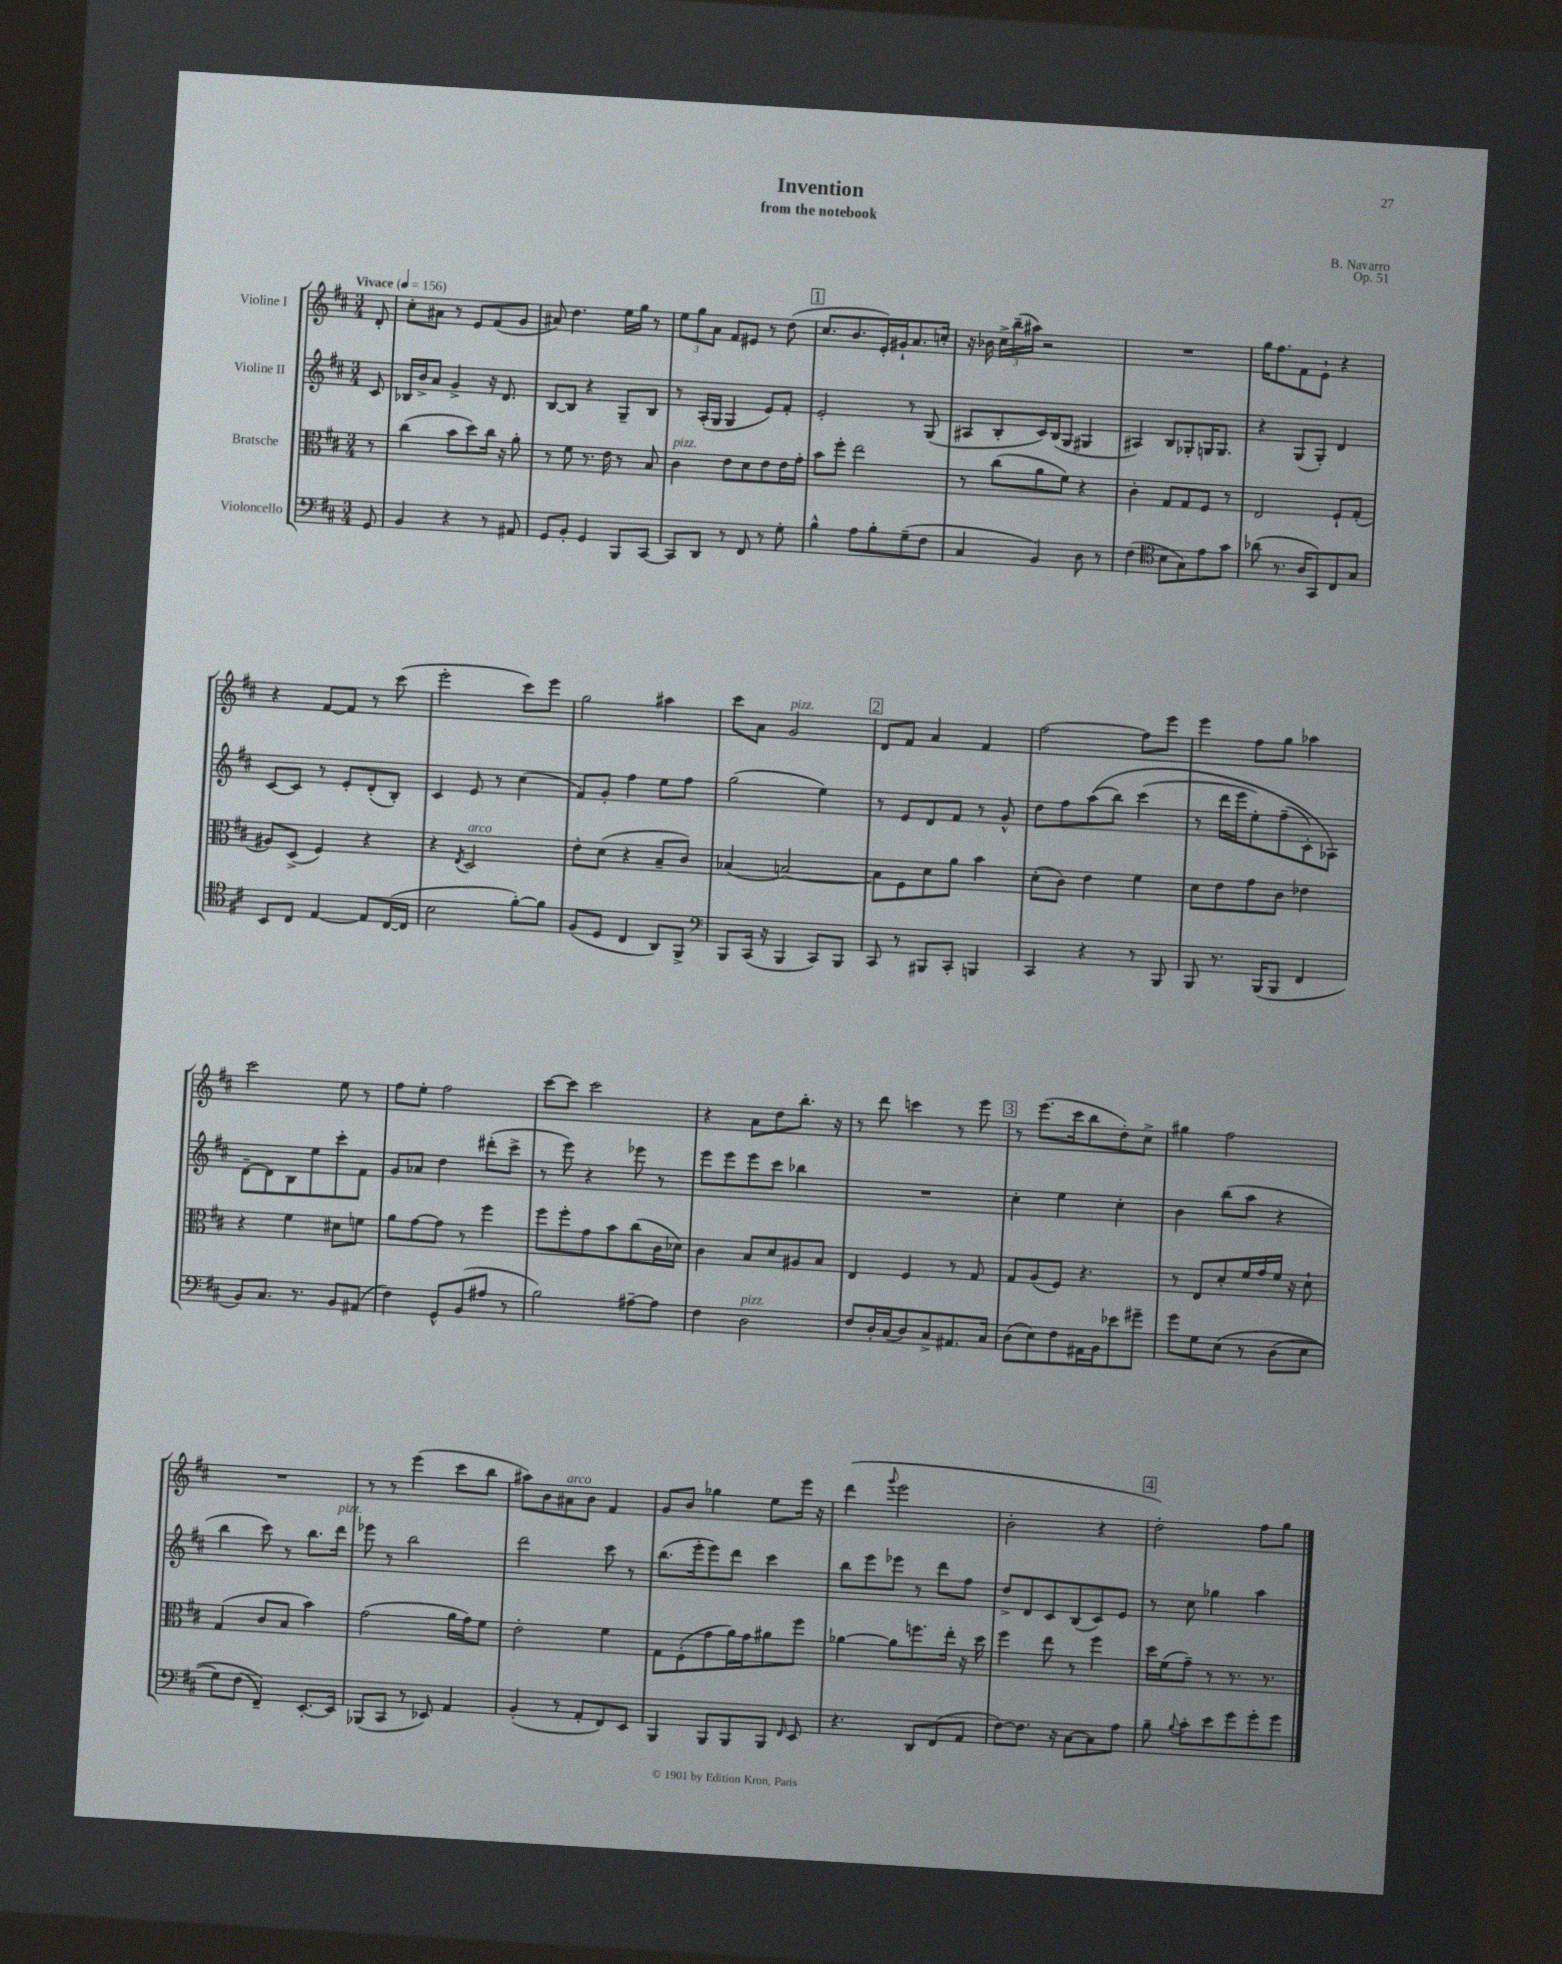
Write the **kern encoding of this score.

**kern	**kern	**kern	**kern
*part4	*part3	*part2	*part1
*staff4	*staff3	*staff2	*staff1
*I"Violoncello	*I"Bratsche	*I"Violine II	*I"Violine I
*clefF4	*clefC3	*clefG2	*clefG2
*k[f#c#]	*k[f#c#]	*k[f#c#]	*k[f#c#]
*M3/4	*M3/4	*M3/4	*M3/4
*MM156	*MM156	*MM156	*MM156
=	=	=	=
!	!	!	!LO:TX:a:B:t=Vivace
8GG/	8r	8c#/	8d'/
=1	=1	=1	=1
4BB/	(4cc#\	16B-X/LL	8cc#'\L
.	.	16b^/J	.
.	.	8a/J	8a#X\J
4r	8b\L	4g^/	8r
.	8dd\)	.	8e/L
8r	16cc#\Jk	16r	(8f#/
.	16r	8.d/	.
8AA#X/	8a'\	.	8g/J
=2	=2	=2	=2
8GG/L	8r	[8B/L	8a#X/)
8BB'/J	8f#\	8B/J]	4.dd\
4GG/	8.r	4r	.
.	16e\	.	.
8BBB/L	8r	8G~/L	16ee\LL
.	.	.	16gg\JJ
[8CC#/J	8B/	8B/J	8r
=3	=3	=3	=3
!	!LO:TX:a:i:t=pizz.	!	!
8CC#/L]	4c#\	8r	12ee\L
.	.	.	12gg\
8DD/J	.	(16A'/LL	.
.	.	.	12a\J
.	.	16G/JJ	.
8r	8e\L	4G/	8f#/L
8FF#/	8d\	.	8e#X/J
8r	8e\	8e/L)	8r
8G'\	16e\L	8f#'/J	(8dd\
.	16g'\JJ	.	.
!!LO:REH:place=s1:t=1
=4	=4	=4	=4
4B^^\	8b\L	2e'/	8.cc#/L
.	8ff#'\J	.	.
.	.	.	8.b/
8A\L	2ee\	.	.
8B'\	.	.	16e'/L)
.	.	.	16g#X`/J
(8G~\	.	8r	8.a/
8F#\J	.	(8G/	.
.	.	.	16ccn'/Jk
=5	=5	=5	=5
4C#/	8r	8A#X/L	16r
.	.	.	16b-X\
.	(8cc#\L	8B'/	24cc#^\LL
.	.	.	(24bb~\
.	.	.	24aa#X\JJ)
4BB/)	8a\	16c#/L)	2r
.	.	(16B/J	.
.	8f#\J)	8G/J	.
8D\	4r	4G#X/	.
8r	.	.	.
=6	=6	=6	=6
(4F#\	4c#'\	4A#X/)	2.r
*clefC4	*	*	*
8B\L	8G/L	8B/L	.
8G\)	8G/	8G-X'/	.
8e\	8F#/J	16Gn/K	.
.	.	8.G/J	.
8g\J	8r	.	.
=7	=7	=7	=7
(8a-X\	2E/	4r	16gg\KL
.	.	.	8.ff#\
8.r	.	.	.
.	.	(8G/L	8f#\
16A/KL	.	.	.
8GG/)	.	8G'/J)	8e`\J
8C#/	8F#`/L	4d/	4r
8G/J	(8G'/J	.	.
!!LO:LB:g=z
=8	=8	=8	=8
8BB/L	8A#X/L)	[8c#/L	4r
8C#/J	(8D^/J	8c#/J]	.
[4E/	4F#/)	8r	[8f#/L
.	.	8e'/L	8f#/J]
8E/L]	4r	(8d'/	8r
([16C#/L	.	8B'/J)	(8ccc#\
16C#/JJ]	.	.	.
=9	=9	=9	=9
2B\	4r	4c#/	2eee'\
.	8qE/	.	.
!	!LO:TX:a:i:t=arco	!	!
.	2D/	8e/	.
.	.	8r	.
[8f#'\L)	.	(4cc#\	8ccc#\L)
8f#\J]	.	.	8eee\J
=10	=10	=10	=10
(8F#/L	8e'\L	8f#/L)	2gg\
8D/J	(8d\J	8g'/J	.
4C#/	4r	4ff#\	.
8AA/L)	8B~/L	8ee\L	4aa#X\
8FF#^/J	8c#/J)	8ff#\J	.
=11	=11	=11	=11
*clefF4	*	*	*
8BBB/L	(4B-X/	(2gg\	8ccc#\L
(16CC#/Jk	.	.	8a\J
16r	.	.	.
!	!	!	!LO:TX:a:i:t=pizz.
4BBB/	[2Bn/)	.	2g/
8CC#/L)	.	4ee\)	.
8BBB/J	.	.	.
!!LO:REH:place=s1:t=2
=12	=12	=12	=12
8CC#/	8B\L]	8r	8d/L
8r	8F#\	8e/L	8f#/J
8BBB#X/L	8d\	8d/	4a/
8CC#'/J	8a\J	8f#/J	.
4BBBn/	4b\	8r	4f#/
.	.	8g^^/	.
=13	=13	=13	=13
4CC#/	(8d'\L	8dd\L	[2ff#\
.	8c#\J)	8ff#\	.
4r	4e\	((8aa\	.
.	.	8bb\J)	.
8r	4f#\	(4ccc#\	8ff#\L]
8BBB/	.	.	8eee\J
=14	=14	=14	=14
8BBB/	8d\L	8r	4eee\
8.r	8e\	16ddd\LL	.
.	.	16eee\J	.
.	8g\	8ee'\)	8ff#\L
(16BBB/KL	.	.	.
8BBB/J	8c#\J	(8ff#~\	8gg\J
4FF#/	4e-X\	8c#'\)	4aa-X\
.	.	8A-X\J)	.
!!LO:LB:g=z
=15	=15	=15	=15
8BB/L)	4r	[8d~\L	2ccc#\
8.C#/J	.	8d\]	.
.	4f#\	8B\	.
8.r	.	.	.
.	.	8ee\	.
8BB/L	8d#X\L	8ccc#'\	8ee\
(8AA#X/J	8fn\J	8f#\J	8r
=16	=16	=16	=16
4F#\)	8a\L	8g/L	8ff#\L
.	[8g\	8a-X/J	8ee'\J
8GG^^/L	8g\J]	4dd\	2ff#\
(8BB/	8r	.	.
8A#X/J	4ff#\	(8ddd#X'\L	.
8r	.	8ccc#^\J	.
=17	=17	=17	=17
2B\)	8ff#\L	8r	[8ccc#\L
.	8ff#'\	8eee\)	8ccc#\J]
.	8g\	4r	2ccc#\
.	8b\	.	.
[8A#X~\L	(8cc#\	8eee-X\	.
8A#\J]	16c#\L	8r	.
.	16d-X\JJ)	.	.
=18	=18	=18	=18
4F#\	4c#\	8eee\L	4r
.	.	8eee\	.
!LO:TX:a:i:t=pizz.	!	!	!
2D\	8B/L	8eee\	8a\L
.	8d/	8ccc#\J	8dd\
.	8A#X/	4bb-X\	8.bb'\J
.	8B/J	.	.
.	.	.	16r
=19	=19	=19	=19
8F#/L	4E/	2.r	8r
16D'/L	.	.	8ddd\
(16C#/J	.	.	.
8D/)	4F#/	.	4cccn\
8C#^/	.	.	.
8.AA#X/	8r	.	8r
.	8G/	.	8eee\
16C#/Jk	.	.	.
!!LO:REH:place=s1:t=3
=20	=20	=20	=20
(8D\L	8G/L	4cc#'\	8r
8E\)	(8A/	.	(8.eee\L
8F#\	8F#/J)	4ee\	.
.	.	.	16ccc#\k
16AA#X\L	4.r	.	8bb\
16BB\J	.	.	.
8e-X\	.	4cc#'\	8dd'\)
8g#X~\J	.	.	8cc#^\J
=21	=21	=21	=21
8g\L	8r	4b\	4gg#X\
8G\	8E/L	.	.
(8E\J	8d'/	(8bb\L	2ff#\
8r	16f#/L	8aa\J	.
.	16g/	.	.
(8D\L	16f#/JJ	4r	.
.	16r	.	.
8E\J	8d`\	.	.
!!LO:LB:g=z
=22	=22	=22	=22
8G\L)	(4G/	4bb\	2.r
(8F#\J	.	.	.
4FF#~/))	8c#/L	8ccc#\)	.
.	8B/J	8r	.
[8.EE'/L	4b\)	8.bb\L	.
!	!	!LO:TX:a:i:t=pizz.	!
16EE/Jk]	.	16ddd\Jk	.
=23	=23	=23	=23
(8BBB-X/L	(2g\	8eee-X\	8r
8CC#/J	.	8r	8r
8r	.	2bb\	(4eee\
8EE-X/)	.	.	.
4AA/	16a\LL	.	8ccc#\L
.	16g\J)	.	.
.	8f#\J	.	8bb\J
=24	=24	=24	=24
(4BB'/	2e'\	2ddd\	8aa#X\L)
.	.	.	8b\
!	!	!	!LO:TX:a:i:t=arco
8r	.	.	8a#X\
8AA'/L	.	.	8b\J
8FF#/)	4f#\	8ccc#\	4f#/
8EE/J	.	8r	.
=25	=25	=25	=25
4BBB/	8G\L	(8.bb\L	8g/L
.	(8F#'\	.	8b/J
.	.	16eee'\k	.
8BBB/L	8g\	8eee\)	4gg-X\
8BBB/	16a\L)	8ddd\J	.
.	16g\J	.	.
8BBB/J	8a#X\	4ccc#\	8ee\L
16qqFF#/	.	.	.
8EE/	8ff#\J	.	16eee\Jk
.	.	.	16r
=26	=26	=26	=26
4.r	[4a-X\	8bb\L	(4ddd\
.	.	8eee\	.
.	.	.	8qqggg/
.	8a-\L]	8eee-X\J	2eee\
8DD/L	8.ffn\	8r	.
(8FF#/	.	8ddd\L	.
.	16ee'\Jk	.	.
8AA/J	16r	8ff#\J	.
.	16dd\	.	.
=27	=27	=27	=27
[8F#\L)	4ff#\	8dd^/L	2b'\
8.F#\J]	.	8d/	.
.	8ee\	8c#/	.
16r	.	.	.
[8C#\L	8r	(8B/	.
8C#\]	4ff#\	8c#/)	4r
8A\J	.	8e/J	.
!!LO:REH:place=s1:t=4
=28	=28	=28	=28
8B~\	16dd\LL	8r	2dd'\)
.	(16f#\J	.	.
8qqB/	.	.	.
8c#'\L	8g~\J)	8cc#\	.
8e\	8r	4gg-X\	.
8g\	8.r	.	.
8g'\	.	4aa\	8ff#\L
.	8.r	.	.
8g\J	.	.	8gg\J
==	==	==	==
*-	*-	*-	*-
